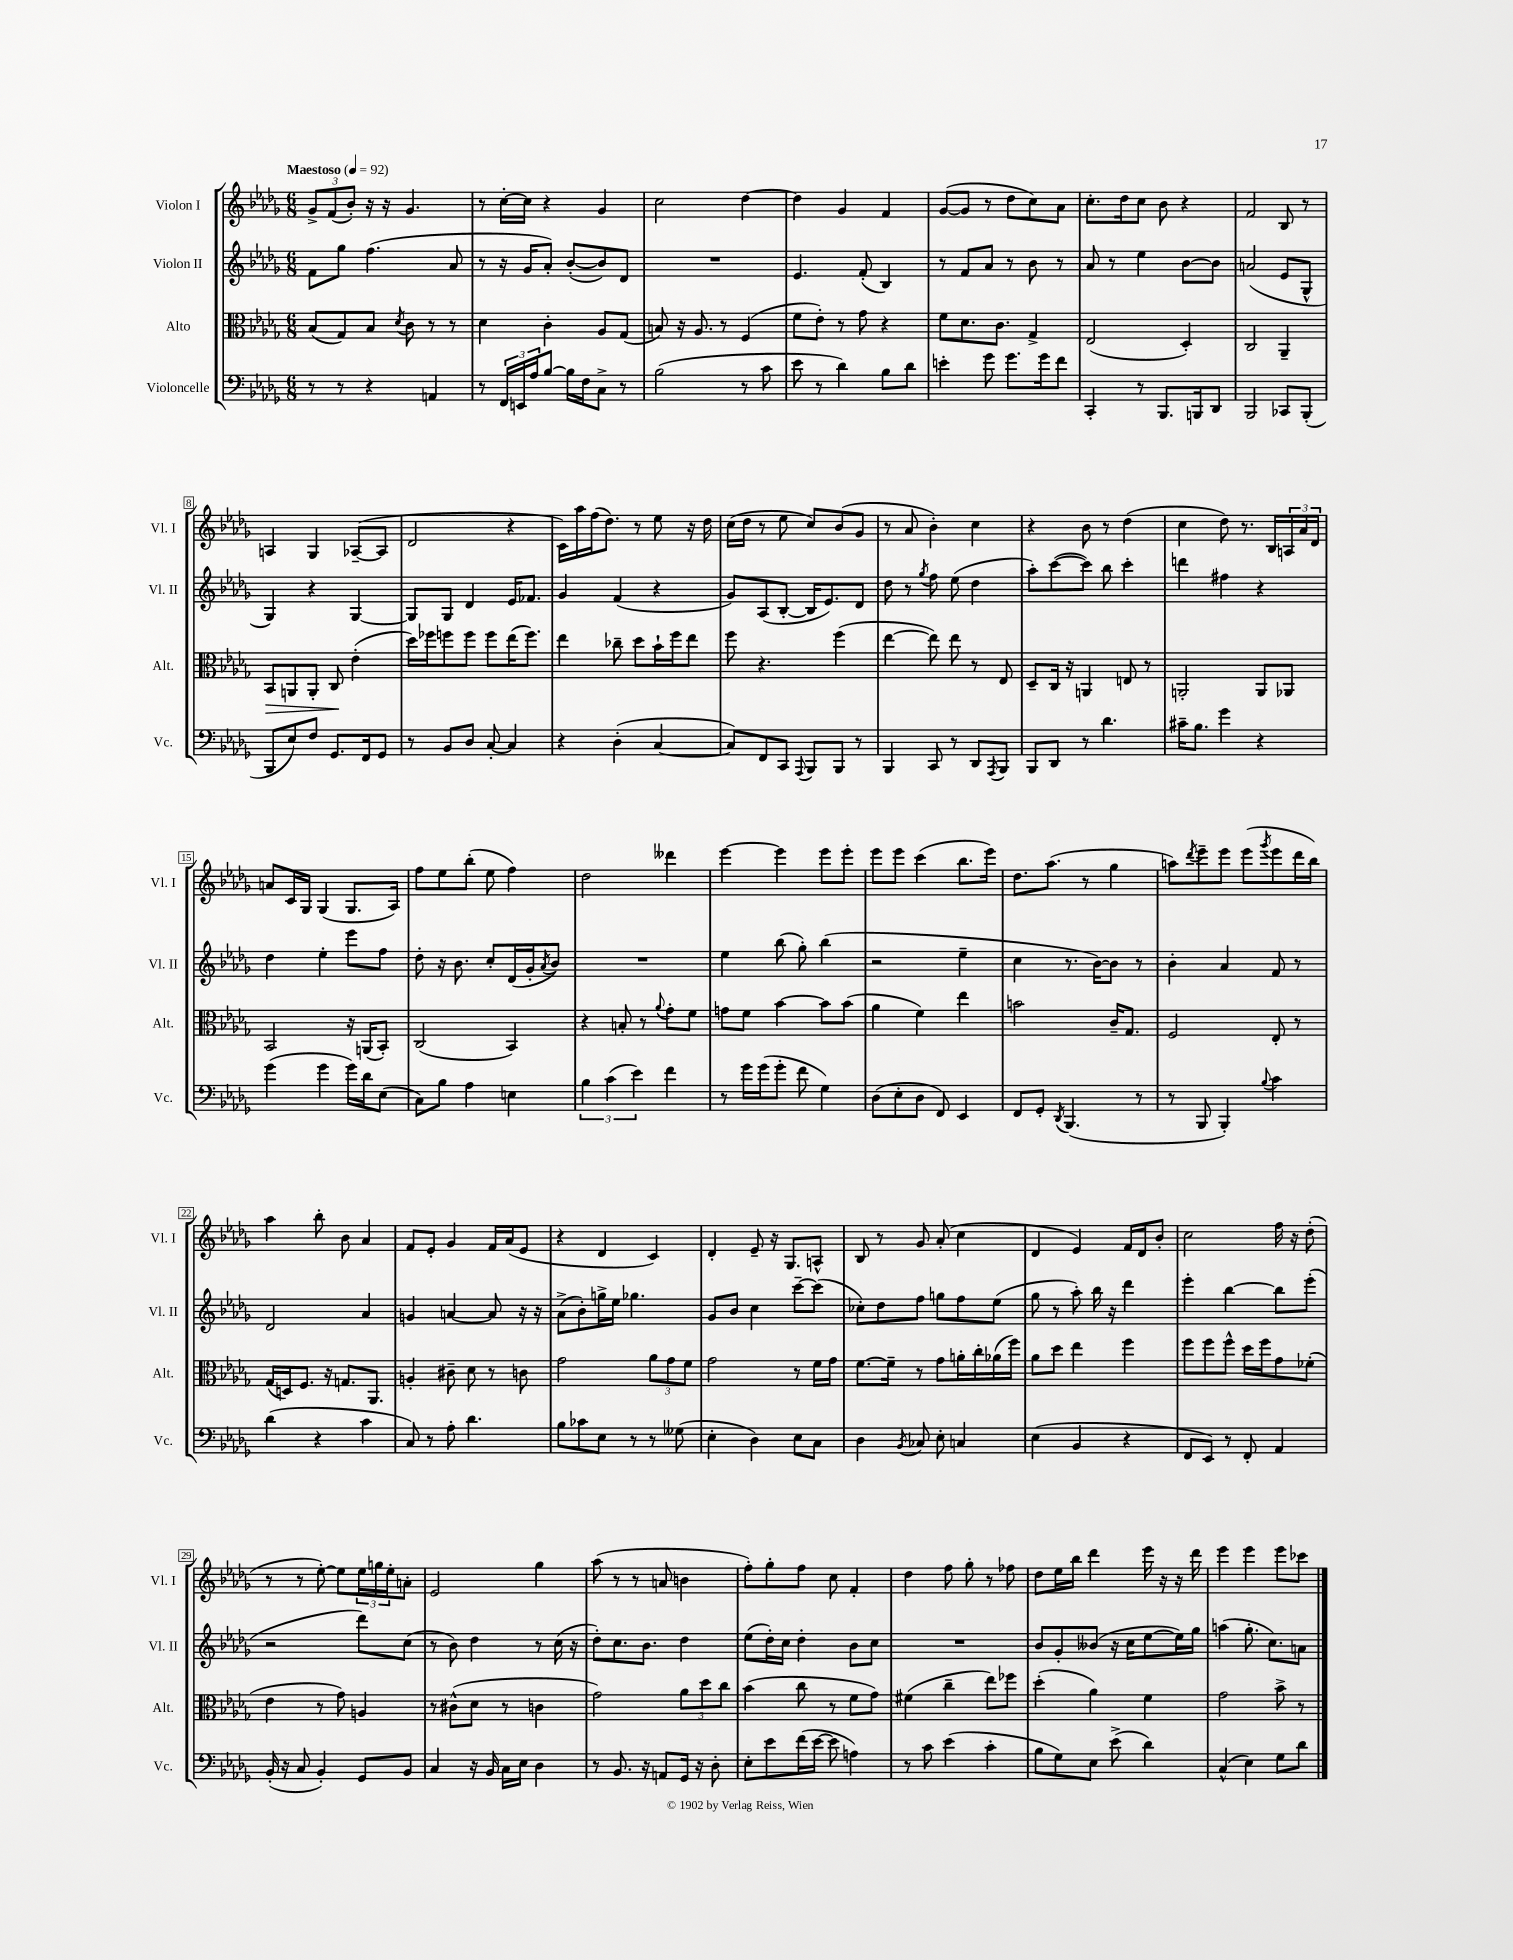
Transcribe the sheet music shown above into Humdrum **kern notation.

**kern	**kern	**dynam	**kern	**kern
*part4	*part3	*part3	*part2	*part1
*staff4	*staff3	*staff3	*staff2	*staff1
*I"Violoncelle	*I"Alto	*	*I"Violon II	*I"Violon I
*I'Vc.	*I'Alt.	*	*I'Vl. II	*I'Vl. I
*clefF4	*clefC3	*	*clefG2	*clefG2
*k[b-e-a-d-g-]	*k[b-e-a-d-g-]	*	*k[b-e-a-d-g-]	*k[b-e-a-d-g-]
*M6/8	*M6/8	*	*M6/8	*M6/8
*MM92	*MM92	*	*MM92	*MM92
=1	=1	=1	=1	=1
!	!	!	!	!LO:TX:a:B:t=Maestoso
8r	(8B-/L	.	8f\L	12g-^/L
.	.	.	.	(12f/
8r	8G-/)	.	8gg-\J	.
.	.	.	.	12b-'/J)
4r	8B-/J	.	(4.ff\	16r
.	.	.	.	16r
.	8qd-/	.	.	.
.	8c\	.	.	4.g-/
4AAn/	8r	.	.	.
.	8r	.	8a-/	.
=2	=2	=2	=2	=2
8r	4d-\	.	8r	8r
24FF/LL	.	.	16r	[16cc'\LL
24EEn/	.	.	.	.
.	.	.	16g-/KL	16cc\JJ]
24A-/J	.	.	.	.
[8B-/J	4c'\	.	8a-'/J)	4r
16B-\LL]	.	.	([8b-'/L	.
16F\J	.	.	.	.
8C^\J	8A-/L	.	8b-/])	4g-/
8r	(8G-/J	.	8d-/J	.
=3	=3	=3	=3	=3
(2B-\	8Bn/)	.	2.r	2cc\
.	16r	.	.	.
.	8.A-/	.	.	.
.	8r	.	.	.
8r	(4F/	.	.	[4dd-\
8c\	.	.	.	.
=4	=4	=4	=4	=4
8e-\	8f\L	.	4.e-/	4dd-\]
8r	8e-'\J)	.	.	.
4d-\)	8r	.	.	4g-/
.	8g-\	.	(8f'/	.
8B-\L	4r	.	4B-/)	4f/
8d-\J	.	.	.	.
=5	=5	=5	=5	=5
4en'\	8f\L	.	8r	([8g-/L
.	8.d-\	.	8f/L	8g-/J]
8g-\	.	.	8a-/J	8r
.	8.c\J	.	.	.
8.g-\L	.	.	8r	8dd-\L
.	4G-^/	.	8b-\	8cc\)
16g-\k	.	.	.	.
8f\J	.	.	8r	8a-\J
=6	=6	=6	=6	=6
4CC'/	(2E-/	.	8a-/	8.cc'\L
.	.	.	8r	.
.	.	.	.	16dd-\k
8r	.	.	4ee-\	8cc\J
8.BBB-/L	.	.	.	8b-\
.	4D-'/)	.	[8b-\L	4r
16BBBn/k	.	.	.	.
8DD-/J	.	.	8b-\J]	.
=7	=7	=7	=7	=7
2BBB-/	2C/	.	(2an/	2f/
8CC-X/L	4AA-~/	.	8e-/L	8B-/
(8BBB-'/J	.	.	8G-^^/J	8r
!!LO:LB:g=z
=8	=8	=8	=8	=8
!	!	!LO:HP:b	!	!
8BBB-/L	8BB-/L	>	4G-/)	4An/
8E-/)	8AAn/	.	.	.
8F/J	8AA'/J	.	4r	4G-/
8.GG-/L	8C/	.	.	.
.	(4e-'\	]	[4G-/	([8A-X~/L
16FF/k	.	.	.	.
8GG-/J	.	.	.	8A-/J]
=9	=9	=9	=9	=9
8r	16dd-\LL)	.	8G-/L]	2d-/
.	16ff-X\J	.	.	.
8BB-/L	8ffn\	.	8G-/J	.
8D-/J	8ff\J	.	4d-/	.
[8C'/	8ff\L	.	.	.
4C/]	(16ee-\K	.	16e-/KL	4r
.	8.ff\J)	.	8.f-X/J	.
=10	=10	=10	=10	=10
4r	4ee-\	.	4g-/	16c\LL)
.	.	.	.	16aa-\
.	.	.	.	(16ff\J
.	.	.	.	8.dd-\J)
(4D-'\	8cc-X~\	.	(4f/	.
.	8dd-\L	.	.	8r
[4C/	16b-`\L	.	4r	8ee-\
.	16ff\J	.	.	.
.	8ee-\J	.	.	16r
.	.	.	.	16dd-\
=11	=11	=11	=11	=11
8C/L])	8ff\	.	8g-/L)	(16cc\LL
.	.	.	.	16dd-\JJ
8FF/	4.r	.	(8A-/	8r
8CC/J	.	.	[8B-'/J	8ee-\
8qqAAA-/	.	.	.	.
8BBB-/L	.	.	16B-/KL]	8cc/L)
.	.	.	8.e-/)	.
8BBB-/J	(4ff\	.	.	(8b-/
8r	.	.	8d-/J	8g-/J
=12	=12	=12	=12	=12
4BBB-/	[4ee-\	.	8dd-\	8r
.	.	.	8r	8a-/
.	.	.	8qgg-/	.
8CC/	8ee-\])	.	8ff\	4b-'\)
8r	8ee-\	.	(8ee-\	.
8DD-/L	8r	.	4dd-\	4cc\
8qAAA-/	.	.	.	.
8BBB-/J	8E-/	.	.	.
=13	=13	=13	=13	=13
8BBB-/L	8D-~/L	.	8aa-'\L)	4r
8DD-/J	16C/Jk	.	([8ccc\	.
.	16r	.	.	.
8r	4AAn/	.	8ccc\J])	8b-\
4.d-\	.	.	8bb-\	8r
.	8En/	.	4ccc'\	(4dd-\
.	8r	.	.	.
=14	=14	=14	=14	=14
16c#X~\KL	2AAn'/	.	4dddn\	4cc\
8.B-\J	.	.	.	.
4g-\	.	.	4ff#X\	8dd-\)
.	.	.	.	8.r
4r	8AA/L	.	4r	.
.	.	.	.	16B-/LL
.	8AA-X/J	.	.	24An/
.	.	.	.	24a-/
.	.	.	.	24d-/JJ
!!LO:LB:g=z
=15	=15	=15	=15	=15
(4g-\	2BB-/	.	4dd-\	8an/L
.	.	.	.	16c/L
.	.	.	.	16G-/JJ
4g-\	.	.	4ee-'\	(4G-/
16g-\LL)	16r	.	8eee-\L	8.G-/L
16d-\J	(16AAn/KL	.	.	.
(8E-\J	8BB-'/J)	.	8ff\J	.
.	.	.	.	16A-/Jk)
=16	=16	=16	=16	=16
8C\L)	(2C/	.	8dd-'\	8ff\L
8B-\J	.	.	16r	8ee-\
.	.	.	8.b-\	.
4A-\	.	.	.	(8bb-'\J
.	.	.	8cc'/L	8ee-\
4En\	4BB-/)	.	(16d-/L	4ff\)
.	.	.	16g-'/J	.
.	.	.	8qa-/	.
.	.	.	8b-/J)	.
=17	=17	=17	=17	=17
6B-\	4r	.	2.r	2dd-\
(6c\	.	.	.	.
.	8Bn'/	.	.	.
6e-\)	.	.	.	.
.	8r	.	.	.
.	8qqa-/	.	.	.
4f\	8g-'\L	.	.	4ddd--X\
.	8f\J	.	.	.
=18	=18	=18	=18	=18
8r	8gn\L	.	4ee-\	[4eee-\
16g-\LL	8f\J	.	.	.
(16g-\J	.	.	.	.
8g-'\J	[4b-\	.	(8bb-\	4eee-\]
8f\	.	.	8gg-'\)	.
4G-\)	8b-\L]	.	(4bb-\	8eee-\L
.	(8b-\J	.	.	8eee-'\J
=19	=19	=19	=19	=19
(8D-\L	4a-\	.	2r	8eee-\L
8E-'\	.	.	.	8eee-\J
8D-\J	4f\)	.	.	(4ccc\
8FF/)	.	.	.	.
4EE-/	4ee-\	.	4ee-~\	8.bb-\L
.	.	.	.	16eee-\Jk)
=20	=20	=20	=20	=20
8FF/L	2bn\	.	4cc\	8.dd-\L
8GG-'/J	.	.	.	.
.	.	.	.	(8.aa-\J
8qDD-/	.	.	.	.
(4.BBB-/	.	.	8.r	.
.	.	.	.	8r
.	.	.	[16b-\KL)	.
.	16c~/KL	.	8b-\J]	4gg-\
.	8.G-/J	.	.	.
8r	.	.	8r	.
=21	=21	=21	=21	=21
8r	2F/	.	4b-'\	8aan\L)
.	.	.	.	8qddd-/
8BBB-/	.	.	.	8eee-~\
4BBB-'/)	.	.	4a-/	8eee-\J
.	.	.	.	(8eee-\L
8qqB-/	.	.	.	8qggg-/
4c\	8E-'/	.	8f/	8eee-\
.	8r	.	8r	16ddd-\L
.	.	.	.	16bb-\JJ)
!!LO:LB:g=z
=22	=22	=22	=22	=22
(4d-\	(16G-/LL	.	2d-/	4aa-\
.	16Dn/J)	.	.	.
.	8.F/J	.	.	.
4r	.	.	.	8bb-'\
.	16r	.	.	.
.	8.Gn/L	.	.	8b-\
4c\	.	.	4a-/	4a-/
.	8.AA-/J	.	.	.
=23	=23	=23	=23	=23
8C/)	4An'/	.	4gn/	8f/L
8r	.	.	.	8e-'/J
8A-'\	8c#X~\	.	[4an/	4g-/
4.d-\	8d-\	.	.	.
.	8r	.	8a/]	16f/LL
.	.	.	.	(16a-/J
.	8cn\	.	16r	8e-/J
.	.	.	16r	.
=24	=24	=24	=24	=24
8B-\L	2g-\	.	(8a-^\L	4r
8c-X\	.	.	8b-'\)	.
8E-\J	.	.	16ggn^\L	4d-/
.	.	.	16ee-\JJ	.
8r	.	.	4.gg-X\	.
8r	12a-\L	.	.	4c/)
.	12g-\	.	.	.
(8G--X\	.	.	.	.
.	12f\J	.	.	.
=25	=25	=25	=25	=25
4E-'\	2g-\	.	8g-/L	4d-'/
.	.	.	8b-/J	.
4D-\)	.	.	4cc\	8e-~/
.	.	.	.	16r
.	.	.	.	8.G-/L
8E-\L	8r	.	[8ccc~\L	.
8C\J	16f\LL	.	(8ccc\J]	8An^^/J
.	16g-\JJ	.	.	.
=26	=26	=26	=26	=26
4D-\	[8.f\L	.	8cc-X'\L)	8B-/
.	.	.	8dd-\	8r
.	16f~\Jk]	.	.	.
8qBB-/	.	.	.	.
8C-X/	8r	.	8ff\J	8g-/
8E-'\	8g-\L	.	8ggn\L	(8a-'/
4Cn/	16an'\L	.	8ff\	4cc\
.	16cc'\	.	.	.
.	(16a-X\	.	(8ee-\J	.
.	16ff\JJ)	.	.	.
=27	=27	=27	=27	=27
(4E-\	8a-\L	.	8gg-\	4d-/
.	8dd-\J	.	8r	.
4BB-/	4ee-\	.	8aa-'\)	4e-/)
.	.	.	16bb-\	.
.	.	.	16r	.
4r	4ff\	.	4ddd-\	16f/LL
.	.	.	.	16d-/J
.	.	.	.	8b-'/J
=28	=28	=28	=28	=28
8FF/L	8ff\L	.	4eee-'\	2cc\
8EE-/J)	8ff\	.	.	.
8r	8ff^^\J	.	[4bb-\	.
8FF'/	16dd-\LL	.	.	.
.	16ff\J	.	.	.
4AA-/	8g-\	.	8bb-\L]	16ff\
.	.	.	.	16r
.	(8f-X'\J	.	(8eee-'\J	(8dd-'\
!!LO:LB:g=z
=29	=29	=29	=29	=29
(16BB-'/	4e-\	.	2r	8r
16r	.	.	.	.
8C/	.	.	.	8r
4BB-'/)	8r	.	.	[8ee-'\)
.	8g-\)	.	.	8ee-\L]
8GG-/L	4An/	.	8ddd-\L)	24ee-\L
.	.	.	.	24ggn\
.	.	.	.	24ee-'\J
8BB-/J	.	.	(8cc\J	8an'\J
=30	=30	=30	=30	=30
4C/	8r	.	8r	2e-/
.	(8c#X^^\L	.	8b-\)	.
16r	8d-\J	.	4dd-\	.
16BB-/	.	.	.	.
16C\LL	8r	.	.	.
16E-\JJ	.	.	.	.
4D-\	4cn\	.	8r	4gg-\
.	.	.	(16cc\	.
.	.	.	16r	.
=31	=31	=31	=31	=31
8r	2g-\)	.	8dd-'\L)	(8aa-\
8.BB-/	.	.	8.cc\	8r
.	.	.	.	8r
16r	.	.	8.b-\J	.
8AAn/L	.	.	.	8an/
16GG-/Jk	12a-\L	.	4dd-\	4bn\
16r	.	.	.	.
.	12dd-\	.	.	.
8D-'\	.	.	.	.
.	12cc\J	.	.	.
=32	=32	=32	=32	=32
8E-'\L	(4b-\	.	(8ee-\L	8ff'\L)
8e-\	.	.	16dd-'\L)	8gg-'\
.	.	.	16cc\JJ	.
(16f\L	8cc\	.	4dd-'\	8ff\J
[16e-\JJ	.	.	.	.
8e-\]	8r	.	.	8cc\
4An\)	8f\L	.	8b-\L	4f'/
.	8g-\J)	.	8cc\J	.
=33	=33	=33	=33	=33
8r	(4f#X\	.	2.r	4dd-\
8c\	.	.	.	.
(4e-\	4cc~\	.	.	8ff\
.	.	.	.	8gg-'\
4c'\	8ee-\L)	.	.	8r
.	8ff-X\J	.	.	8ff-X\
=34	=34	=34	=34	=34
8B-\L	(4dd-'\	.	8b-/L	8dd-\L
8G-\)	.	.	8g-'/	16ee-\L
.	.	.	.	16bb-\JJ
8E-\J	4a-\)	.	(8b--X/J	4ddd-\
(8e-^\	.	.	16r	.
.	.	.	16cc\KL	.
4d-\)	4f\	.	[8ee-\	16eee-\
.	.	.	.	16r
.	.	.	16ee-\L])	16r
.	.	.	16gg-\JJ	16ddd-\
=35	=35	=35	=35	=35
(4C^^/	2g-\	.	(4aan\	4eee-\
4E-\)	.	.	8.gg-'\	4eee-\
.	.	.	8.cc\L)	.
8G-\L	8b-^\	.	.	8eee-\L
8d-\J	8r	.	8an\J	8ccc-X\J
==	==	==	==	==
*-	*-	*-	*-	*-
